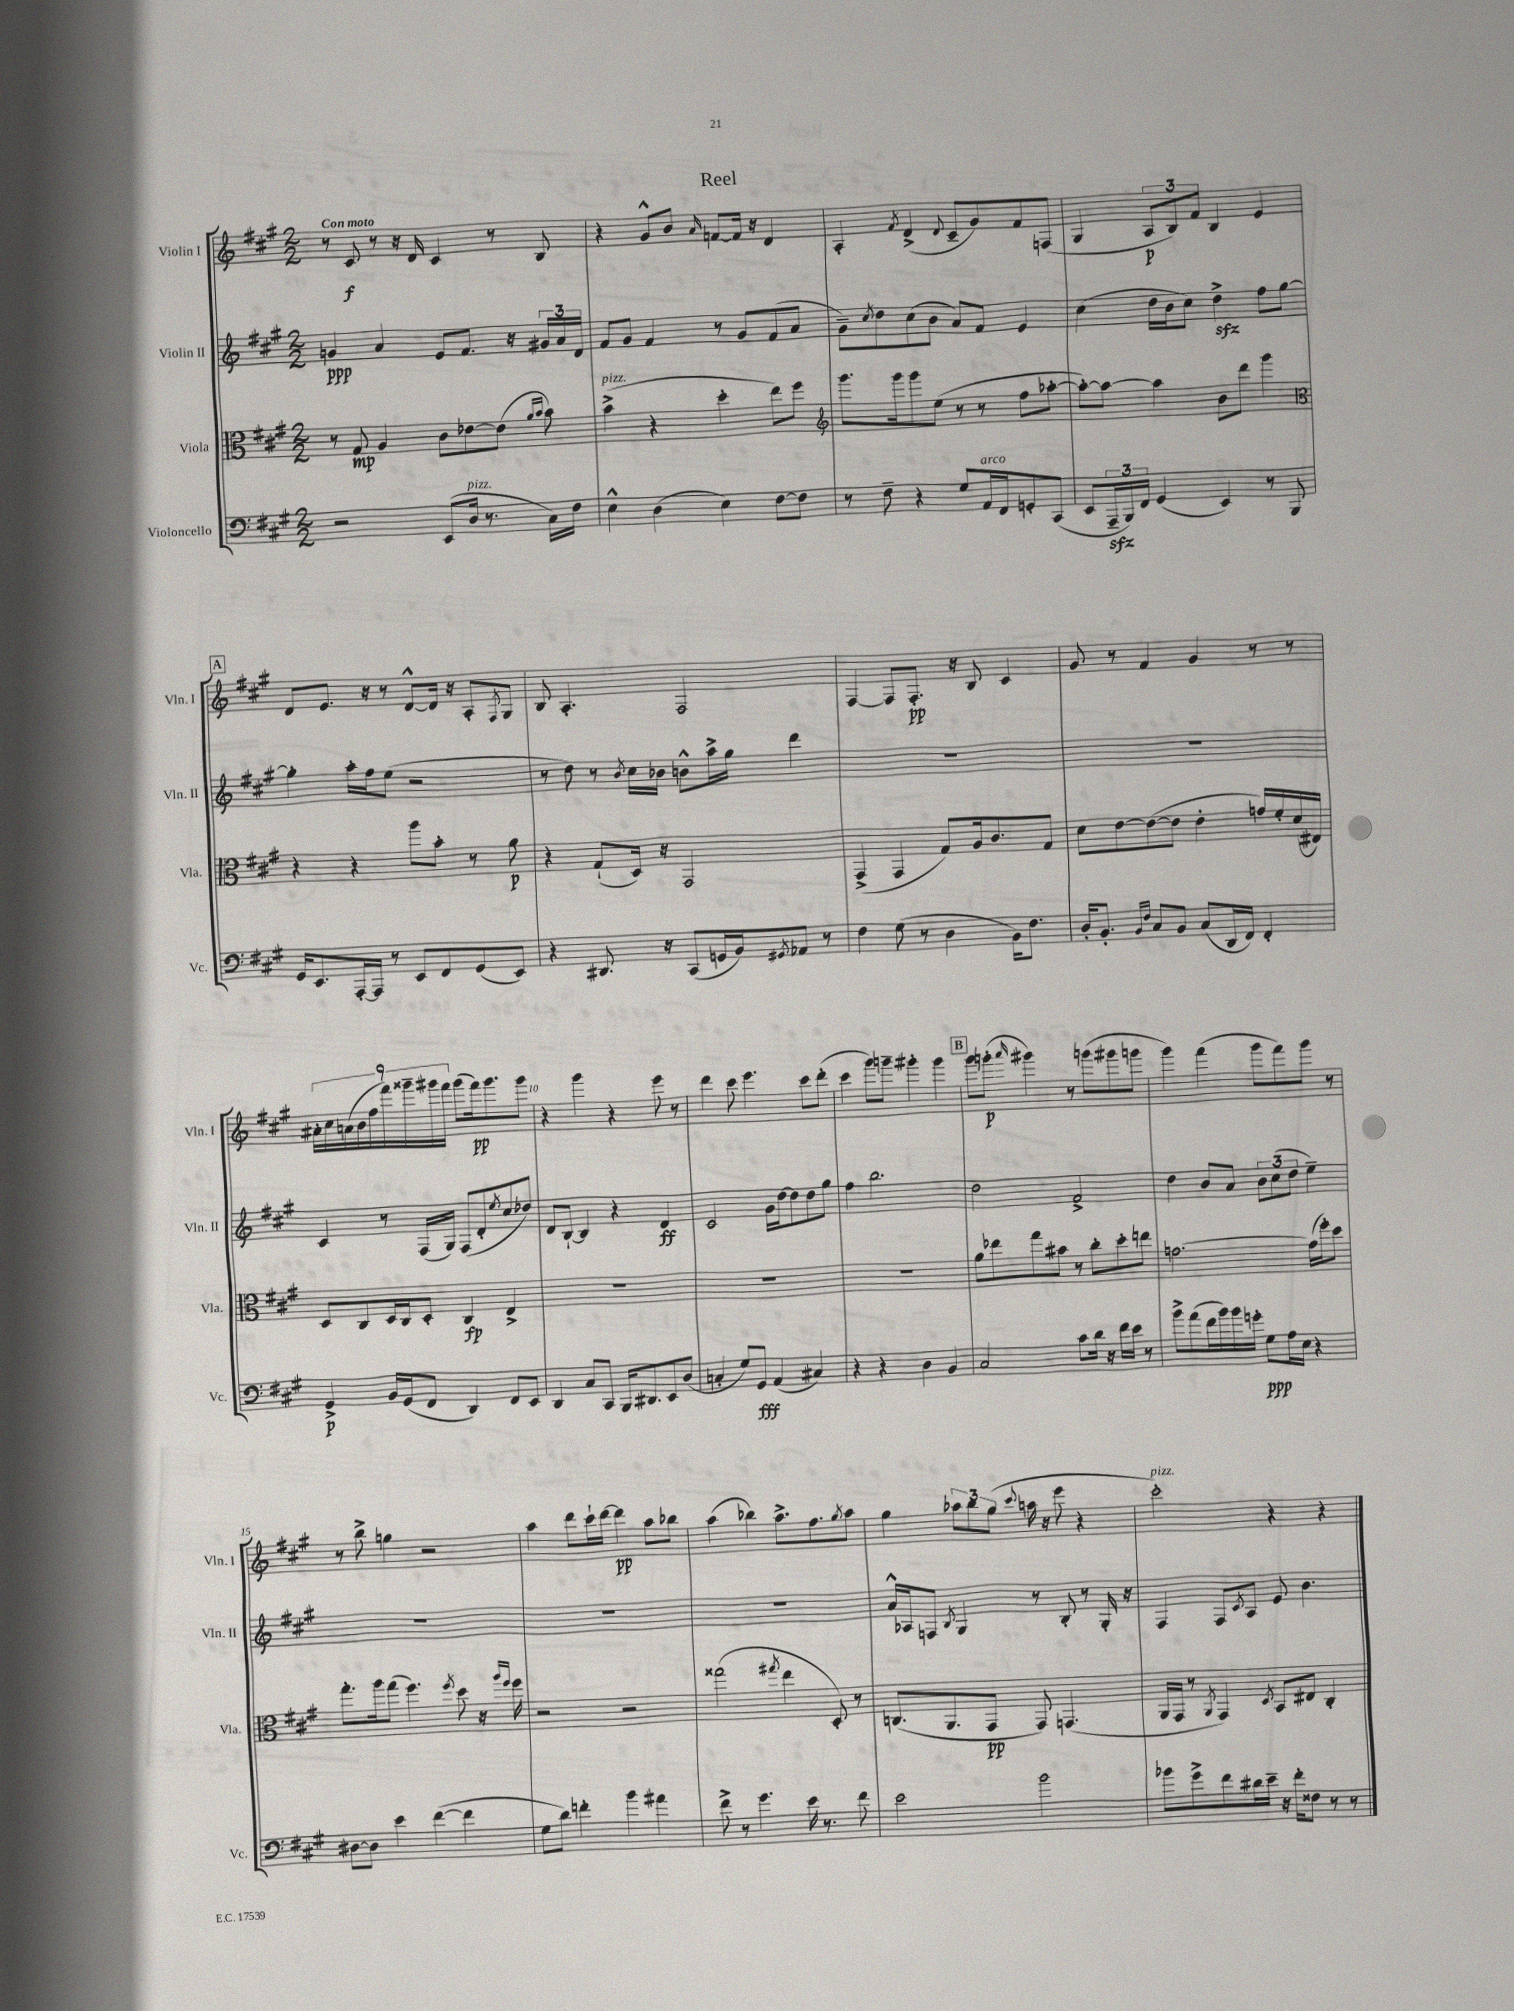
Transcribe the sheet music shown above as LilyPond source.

\header { title = "Reel" }
<<
\new StaffGroup <<
\new Staff = "s0" \with { instrumentName = "Violin I" shortInstrumentName = "Vln. I" } {
    \clef treble \key a \major \numericTimeSignature \time 2/2 \tempo "Con moto"
    r8 cis'8\f r8 r16 d'16 cis'4 r8 b8 |
    r4 gis'8-^ b'8 \grace { a'16 } f'8~ f'16 r16 d'4 |
    a4-. \acciaccatura { fis'8 } d'4->( \appoggiatura { d'8 } cis'8-- gis'8) fis'8 f8( |
    gis4 \tuplet 3/2 { a8\p b8) fis'8 } b4 e'4 |
    \mark \markup { \box "A" } d'8 e'8. r16 r8 d'8~-^ d'16 r16 a8-. \acciaccatura { fis8 } gis8 |
    b8 a4.-. fis2 |
    fis4~ fis8 fis8.-.\pp r16 b8 cis'4 |
    gis'8 r8 fis'4 gis'4 r8 r8 |
    \tuplet 9/8 { ais'16-. cis''16 a'16( b'16 fis''16 fis'''16) gisis'''16-- gis'''16 fis'''16 } gis'''8( fis'''16\pp) gis'''8. gis'''8 |
    r4 gis'''4 r4 e'''8 r8 |
    d'''4 cis'''8 e'''4. cis'''8 d'''8-.( |
    cis'''4 gis'''8) g'''8-- gis'''4-. gis'''4 |
    \mark \markup { \box "B" } gis'''8 g'''8-.\p( \grace { a'''16 } gis'''4) r8 g'''8( gis'''8 g'''8 |
    gis'''4) fis'''4( gis'''8 fis'''8) gis'''8 r8 |
    r8 b''8-> g''4 r2 |
    a''4 d'''8 cis'''16-! d'''16~ d'''4\pp a''8 bes''8 |
    a''4( bes''4) a''8.-> fis''8. \acciaccatura { gis''8 } a''8 |
    gis''4 \tuplet 3/2 { aes''8 b''8 gis''8( } \appoggiatura { cis'''8 } a''16 r16 e'''8 r4 |
    cis'''2-.^\markup { \italic "pizz." }) r4 r4 \bar "|." |
}
\new Staff = "s1" \with { instrumentName = "Violin II" shortInstrumentName = "Vln. II" } {
    \clef treble \key a \major \numericTimeSignature \time 2/2
    g'4\ppp a'4 e'8 fis'8. r16 \tuplet 3/2 { gis'16 a'16 d'16 } |
    fis'8 gis'8 fis'4 r8 gis'8 fis'8( a'8 |
    gis'8--) \acciaccatura { cis''8 } d''8 cis''8( b'8 a'8) fis'8 e'4 |
    cis''4( d''16 b'16 cis''8) d''4->\sfz fis''8 gis''8~ |
    \mark \markup { \box "A" } gis''4-. a''16-. fis''16 e''8( r2 |
    r8 d''8) r8 \acciaccatura { b'8 } cis''16 bes'16 b'8-^ a''16-> gis''16 d'''4 |
    R1 |
    R1 |
    cis'4 r8 fis16( gis16) fis8( d'8-. \acciaccatura { e''8 } cis''8 des''8) |
    d'8 b8~-! b4 r4 d'4\ff |
    cis'2 gis'16 d''16~ d''8 d''8 gis''8 |
    fis''4 b''2. |
    \mark \markup { \box "B" } d''2 fis'2-> |
    d''4 b'8 a'8 \tuplet 3/2 { b'8 cis''8( d''8 } e''4--) |
    R1 |
    R1 |
    R1 |
    a'16-^ aes16 f8 \acciaccatura { b8 } gis4 r8 b8-. r8 gis16-. r16 |
    fis4 fis8 \acciaccatura { cis'8 } a8 e'8 b'4. \bar "|." |
}
\new Staff = "s2" \with { instrumentName = "Viola" shortInstrumentName = "Vla." } {
    \clef alto \key a \major \numericTimeSignature \time 2/2
    r8 gis8\mp a4 cis'8 ees'8~ ees'8( \grace { a'16 b'16 } b'8) |
    b'4->^\markup { \italic "pizz." }( r4 d''4-. e''8) fis''8 |
    \clef treble gis'''8. gis'''16 gis'''8 e''8( r8 r8 fis''8 aes''8~-. |
    aes''8~-.) aes''8~ aes''4 b'8 d'''8 gis'''4 |
    \mark \markup { \box "A" } \clef alto r4 r4 a''8 b'8-. r8 a'8\p |
    r4 gis8-!( d16) r16 gis,2 |
    gis,4->( gis,4 gis8) a16 cis'8. gis8 |
    d'8 e'8~ e'8~( e'8 e'4-. g'16) fis'16-. d'16( eis16) |
    d8 cis8 d16 cis16 d8-. cis4\fp e4-> |
    R1 |
    R1 |
    R1 |
    \mark \markup { \box "B" } a'8 ees''8 gis''8 bis'8 r8 cis''8-. d''8-. e''8 |
    g'2.~ g'16( fis''16-.) d''8 |
    gis''8.-. a''16 gis''8( fis''4.) \acciaccatura { fis''8 } d''8 r16 \grace { a''16 fis''16 } fis''16 |
    r2 r2 |
    gisis''2( \acciaccatura { gis''8 } e''4 d8-.) r8 |
    c8.( a,8. gis,8\pp gis,8) g,4.( |
    a,16 gis,16 r8 \acciaccatura { a,8 } gis,4) \acciaccatura { d8 } b,8 eis8 cis4-. \bar "|." |
}
\new Staff = "s3" \with { instrumentName = "Violoncello" shortInstrumentName = "Vc." } {
    \clef bass \key a \major \numericTimeSignature \time 2/2
    r2 e,8( d16^\markup { \italic "pizz." } r8. cis16) fis16 |
    e4-^ d4( e4) fis8~ fis8 |
    r8 fis8-- r4 gis8 a,16^\markup { \italic "arco" } fis,16 g,8-. cis,8( |
    e,8 \tuplet 3/2 { a,,16--\sfz b,,16) fis,16 } gis,4( e,4) r8 b,,8 |
    \mark \markup { \box "A" } gis,16 e,8. a,,16~-. a,,16 r8 e,8 fis,8 gis,8( e,8) |
    r4 dis,8. r16 cis,8( g,16 b,16) \acciaccatura { gis,8 } aes,8 r8 |
    fis4 gis8( r8 d4 b,16) fis8. |
    d16-. b,8.-. \grace { b,16 fis16 } cis8 b,8 cis8( d,16 fis,16) fis,4-. |
    gis,4->\p b,16 gis,16( fis,8 d,4) fis,8 e,8 |
    d,4 cis8 cis,8 b,,16 dis,8. e,8 d8( |
    c4-. gis8) gis,8\fff a,4( cis4) |
    r4 r4 d4 b,4 |
    \mark \markup { \box "B" } cis2 cis'8 d'16 r16 fis'16 e'16 r8 |
    b'8-> a'8( fis'16 b'16) b'16 g'16-. gis8\ppp a16 e16 r4 |
    dis8~ dis8 e'4 fis'4~( fis'4 |
    gis8 d'8) f'4-. b'4 ais'4 |
    fis'8-> r8 gis'4. e'16 r8. fis'8 |
    e'2 b'2 |
    bes'8 gis'8-> fis'8 dis'16 e'16-- r16 fis'16-. fisis8 r8 r8 \bar "|." |
}
>>
>>
\layout { \context { \Score \override BarNumber.break-visibility = ##(#f #t #t) barNumberVisibility = #(every-nth-bar-number-visible 5) } }
